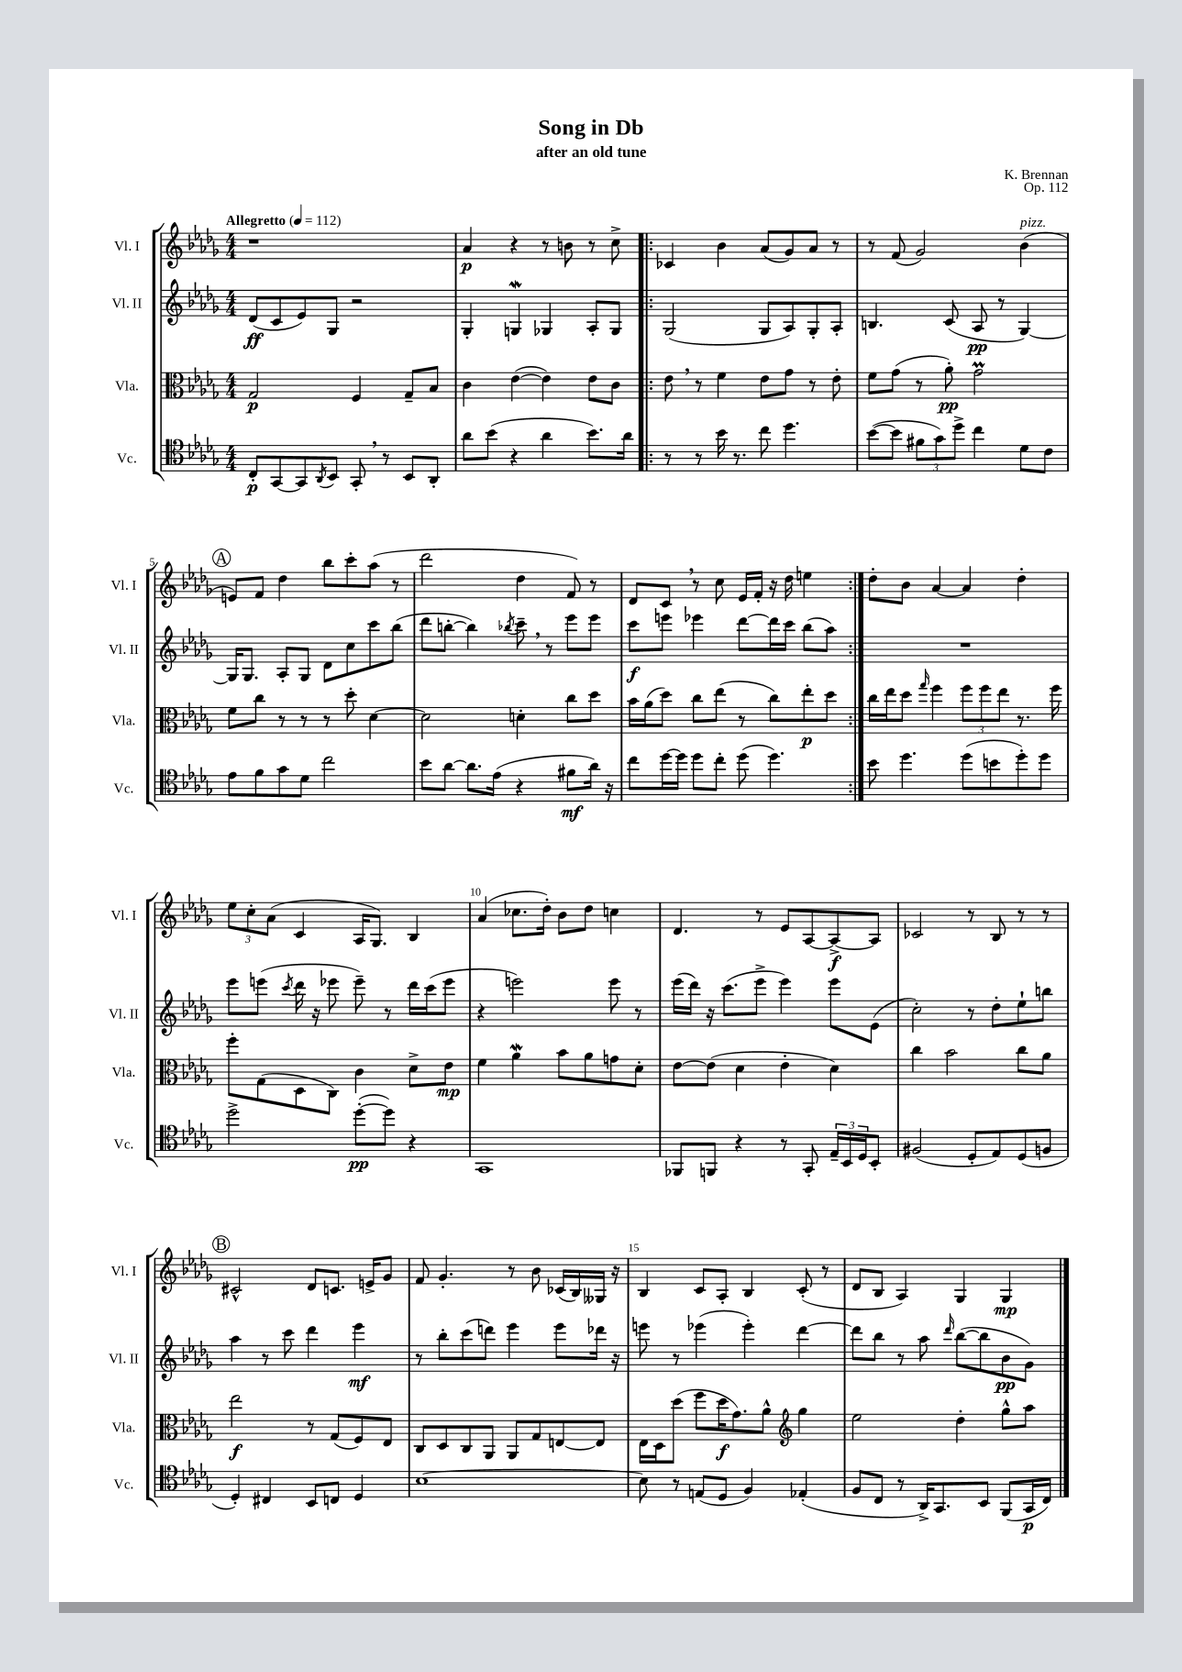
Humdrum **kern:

**kern	**dynam	**kern	**dynam	**kern	**dynam	**kern	**dynam
*part4	*part4	*part3	*part3	*part2	*part2	*part1	*part1
*staff4	*staff4	*staff3	*staff3	*staff2	*staff2	*staff1	*staff1
*I"Vc.	*	*I"Vla.	*	*I"Vl. II	*	*I"Vl. I	*
*I'Vc.	*	*I'Vla.	*	*I'Vl. II	*	*I'Vl. I	*
*clefC4	*	*clefC3	*	*clefG2	*	*clefG2	*
*k[b-e-a-d-g-]	*	*k[b-e-a-d-g-]	*	*k[b-e-a-d-g-]	*	*k[b-e-a-d-g-]	*
*M4/4	*	*M4/4	*	*M4/4	*	*M4/4	*
*MM112	*	*MM112	*	*MM112	*	*MM112	*
=1	=1	=1	=1	=1	=1	=1	=1
!	!	!	!	!	!	!LO:TX:a:B:t=Allegretto	!
8C'/L	p	2G-/	p	(8d-/L	ff	1r	.
[8GG-/	.	.	.	8c/	.	.	.
8GG-/]	.	.	.	8e-/)	.	.	.
8qAA-/	.	.	.	.	.	.	.
8BB-/J	.	.	.	8G-/J	.	.	.
8GG-',/	.	4F/	.	2r	.	.	.
8r	.	.	.	.	.	.	.
8BB-/L	.	8G-~/L	.	.	.	.	.
8AA-'/J	.	8B-/J	.	.	.	.	.
=2	=2	=2	=2	=2	=2	=2	=2
8a-\L	.	4c\	.	4G-'/	.	4a-/	p
(8b-\J	.	.	.	.	.	.	.
4r	.	([4e-\	.	4GnW/	.	4r	.
4a-\	.	4e-\])	.	4G-X/	.	8r	.
.	.	.	.	.	.	8bn\	.
8.b-\L)	.	8e-\L	.	8A-'/L	.	8r	.
.	.	8c\J	.	8G-/J	.	8cc^\	.
16a-\Jk	.	.	.	.	.	.	.
=3!|:	=3!|:	=3!|:	=3!|:	=3!|:	=3!|:	=3!|:	=3!|:
8r	.	8e-,\	.	(2G-/	.	4c-X/	.
8r	.	8r	.	.	.	.	.
16b-\	.	4f\	.	.	.	4b-\	.
8.r	.	.	.	.	.	.	.
8cc\	.	8e-\L	.	8G-/L	.	(8a-/L	.
4.dd-\	.	8g-\J	.	8A-/)	.	8g-/)	.
.	.	8r	.	8G-'/	.	8a-/J	.
.	.	8e-'\	.	8A-'/J	.	8r	.
=4	=4	=4	=4	=4	=4	=4	=4
([8b-\L	.	8f\L	.	4.Bn/	.	8r	.
8b-\J]	.	(8g-\J	.	.	.	(8f/	.
12f#X\L	.	8r	.	.	.	2g-/)	.
12g-\)	.	.	.	.	.	.	.
.	.	8a-'\)	pp	(8c/	.	.	.
12dd-^\J	.	.	.	.	.	.	.
4cc\	.	2g-M\	.	8A-/	pp	.	.
.	.	.	.	8r	.	.	.
!	!	!	!	!	!	!LO:TX:a:i:t=pizz.	!
8d-\L	.	.	.	[4G-/)	.	(4b-\	.
8c\J	.	.	.	.	.	.	.
!!LO:LB:g=z
!!LO:REH:place=s1:t=A
=5	=5	=5	=5	=5	=5	=5	=5
8e-\L	.	8f\L	.	16G-/KL]	.	8en/L)	.
.	.	.	.	8.G-/J	.	.	.
8f\	.	8cc\J	.	.	.	8f/J	.
8g-\	.	8r	.	8A-'/L	.	4dd-\	.
8d-\J	.	8r	.	8G-/J	.	.	.
2cc\	.	8r	.	8d-\L	.	8bb-\L	.
.	.	8dd-'\	.	8cc\	.	8ccc'\	.
.	.	[4d-\	.	8ccc\	.	(8aa-\J	.
.	.	.	.	(8bb-\J	.	8r	.
=6	=6	=6	=6	=6	=6	=6	=6
8b-\L	.	2d-\]	.	8ddd-\L	.	2ddd-\	.
[8a-\J	.	.	.	[8bbn'\J	.	.	.
8.a-\L]	.	.	.	4bb\])	.	.	.
(16e-\Jk	.	.	.	.	.	.	.
.	.	.	.	8qbb-X/	.	.	.
4r	.	4dn'\	.	8ccc~,\	.	4dd-\	.
.	.	.	.	8r	.	.	.
8f#X\L	mf	8cc\L	.	8eee-\L	.	8f/)	.
16a-\Jk)	.	8dd-\J	.	8eee-\J	.	8r	.
16r	.	.	.	.	.	.	.
=7	=7	=7	=7	=7	=7	=7	=7
8cc\L	.	16b-\LL	.	8ccc\L	f	8d-/L	.
.	.	(16a-\J	.	.	.	.	.
[16dd-\L	.	8dd-\J)	.	8eeen\J	.	8c,/J	.
16dd-\JJ]	.	.	.	.	.	.	.
8dd-\L	.	8cc\L	.	4eee-X\	.	8r	.
8cc'\J	.	(8ee-\J	.	.	.	8cc\	.
(8dd-\	.	8r	.	[8ddd-\L	.	16e-/LL	.
.	.	.	.	.	.	16f'/JJ	.
4.dd-\)	.	8cc\L)	.	16ddd-\L]	.	16r	.
.	.	.	.	16ccc\JJ	.	16dd-\	.
.	.	8ee-'\	p	(8bb-\L	.	4een\	.
.	.	8dd-\J	.	8aa-\J)	.	.	.
=8:|!	=8:|!	=8:|!	=8:|!	=8:|!	=8:|!	=8:|!	=8:|!
8b-\	.	16cc\LL	.	1r	.	8dd-'\L	.
.	.	16ee-\J	.	.	.	.	.
4.dd-\	.	8dd-\J	.	.	.	8b-\J	.
.	.	16qqgg-/	.	.	.	.	.
.	.	4ff\	.	.	.	[4a-/	.
(8dd-\L	.	12ff\L	.	.	.	4a-/]	.
.	.	12ff\	.	.	.	.	.
8bn\	.	.	.	.	.	.	.
.	.	12ee-\J	.	.	.	.	.
8dd-'\)	.	8.r	.	.	.	4dd-'\	.
8dd-\J	.	.	.	.	.	.	.
.	.	16ff\	.	.	.	.	.
!!LO:LB:g=z
=9	=9	=9	=9	=9	=9	=9	=9
2dd-^\	.	8ff'\L	.	8eee-\L	.	12ee-\L	.
.	.	.	.	.	.	12cc'\	.
.	.	(8G-\	.	(8eeen\J	.	.	.
.	.	.	.	.	.	(12a-\J	.
.	.	.	.	8qccc/	.	.	.
.	.	8D-\	.	16ddd-\	.	4c/	.
.	.	.	.	16r	.	.	.
.	.	8C\J)	.	8eee-X\	.	.	.
([8dd-'\L	pp	4c\	.	8eee-~\)	.	16A-/KL	.
.	.	.	.	.	.	8.G-/J)	.
8dd-\J])	.	.	.	8r	.	.	.
4r	.	8d-^\L	.	16ddd-\LL	.	4B-/	.
.	.	.	.	(16ccc\J	.	.	.
.	.	8e-\J	mp	8eee-\J	.	.	.
=10	=10	=10	=10	=10	=10	=10	=10
1GG-	.	4f\	.	4r	.	(4a-/	.
.	.	4a-W\	.	2eeen\)	.	8.cc-X\L	.
.	.	.	.	.	.	16dd-'\Jk)	.
.	.	8b-\L	.	.	.	8b-\L	.
.	.	8a-\	.	.	.	8dd-\J	.
.	.	8gn\	.	8eee\	.	4ccn\	.
.	.	8d-'\J	.	8r	.	.	.
=11	=11	=11	=11	=11	=11	=11	=11
8FF-X/L	.	[8e-\L	.	(16eee-\LL	.	4.d-/	.
.	.	.	.	16ddd-\JJ)	.	.	.
8FFn/J	.	(8e-\J]	.	16r	.	.	.
.	.	.	.	(8.ccc\L	.	.	.
4r	.	4d-\	.	.	.	.	.
.	.	.	.	8eee-^\J	.	8r	.
8r	.	4e-'\	.	4eee-\)	.	8e-/L	.
8GG-'/	.	.	.	.	.	[8A-/	.
24E-~/LL	.	4d-\)	.	8eee-\L	.	8A-^/_	f
24BB-/	.	.	.	.	.	.	.
24D-/J	.	.	.	.	.	.	.
8BB-'/J	.	.	.	(8e-\J	.	8A-/J]	.
=12	=12	=12	=12	=12	=12	=12	=12
(2F#X/	.	4cc\	.	2cc'\)	.	2c-X/	.
.	.	2b-\	.	.	.	.	.
8D-'/L	.	.	.	8r	.	8r	.
8E-/)	.	.	.	8dd-'\L	.	8B-/	.
(8D-/	.	8cc\L	.	8ee-`\	.	8r	.
8Fn/J	.	8a-\J	.	8bbn\J	.	8r	.
!!LO:LB:g=z
!!LO:REH:place=s1:t=B
=13	=13	=13	=13	=13	=13	=13	=13
4D-'/)	.	2ee-\	f	4aa-\	.	2c#X^^/	.
4C#X/	.	.	.	8r	.	.	.
.	.	.	.	8ccc\	.	.	.
8BB-/L	.	8r	.	4ddd-\	.	8d-/L	.
8Cn/J	.	(8G-/L	.	.	.	8.cn/J	.
4D-/	.	8F/)	.	4eee-\	mf	.	.
.	.	.	.	.	.	16en^/KL	.
.	.	8E-/J	.	.	.	8g-/J	.
=14	=14	=14	=14	=14	=14	=14	=14
[1B-	.	8C/L	.	8r	.	8f/	.
.	.	8D-/	.	8bb-'\L	.	4.g-'/	.
.	.	8C/	.	(8ccc\	.	.	.
.	.	8AA-/J	.	8dddn\J)	.	.	.
.	.	8AA-/L	.	4eee-\	.	8r	.
.	.	8G-/	.	.	.	8b-\	.
.	.	[8En/	.	8eee-\L	.	(16c-X/LL	.
.	.	.	.	.	.	16B-/)	.
.	.	8E/J]	.	16ddd-X\Jk	.	16G--X/JJ	.
.	.	.	.	16r	.	16r	.
=15	=15	=15	=15	=15	=15	=15	=15
8B-\]	.	16E-\LL	.	8eeen\	.	4B-/	.
.	.	16D-\J	.	.	.	.	.
8r	.	(8dd-\J	.	8r	.	.	.
(8En/L	.	8ff\L	.	(4eee-X\	.	8c/L	.
8D-/J	.	16dd-\K	f	.	.	8A-'/J	.
.	.	8.g-\)	.	.	.	.	.
4F/)	.	.	.	4eee-'\)	.	4B-/	.
.	.	8a-^^\J	.	.	.	.	.
*	*	*clefG2	*	*	*	*	*
(4E-X'/	.	4gg-\	.	[4ddd-\	.	(8c'/	.
.	.	.	.	.	.	8r	.
=16	=16	=16	=16	=16	=16	=16	=16
8F/L	.	2ee-\	.	8ddd-\L]	.	8d-/L	.
8C/J	.	.	.	8bb-\J	.	8B-/J	.
8r	.	.	.	8r	.	4A-/)	.
16AA-^/KL)	.	.	.	8aa-\	.	.	.
8.GG-/	.	.	.	.	.	.	.
.	.	.	.	16qqddd-/	.	.	.
.	.	4dd-'\	.	([8bb-\L	.	4G-/	.
8BB-/J	.	.	.	8bb-\]	.	.	.
(8FF/L	.	8gg-^^\L	.	8b-\	pp	4G-/	mp
16GG-/L	p	8aa-\J	.	8g-\J)	.	.	.
16C/JJ)	.	.	.	.	.	.	.
==	==	==	==	==	==	==	==
*-	*-	*-	*-	*-	*-	*-	*-
